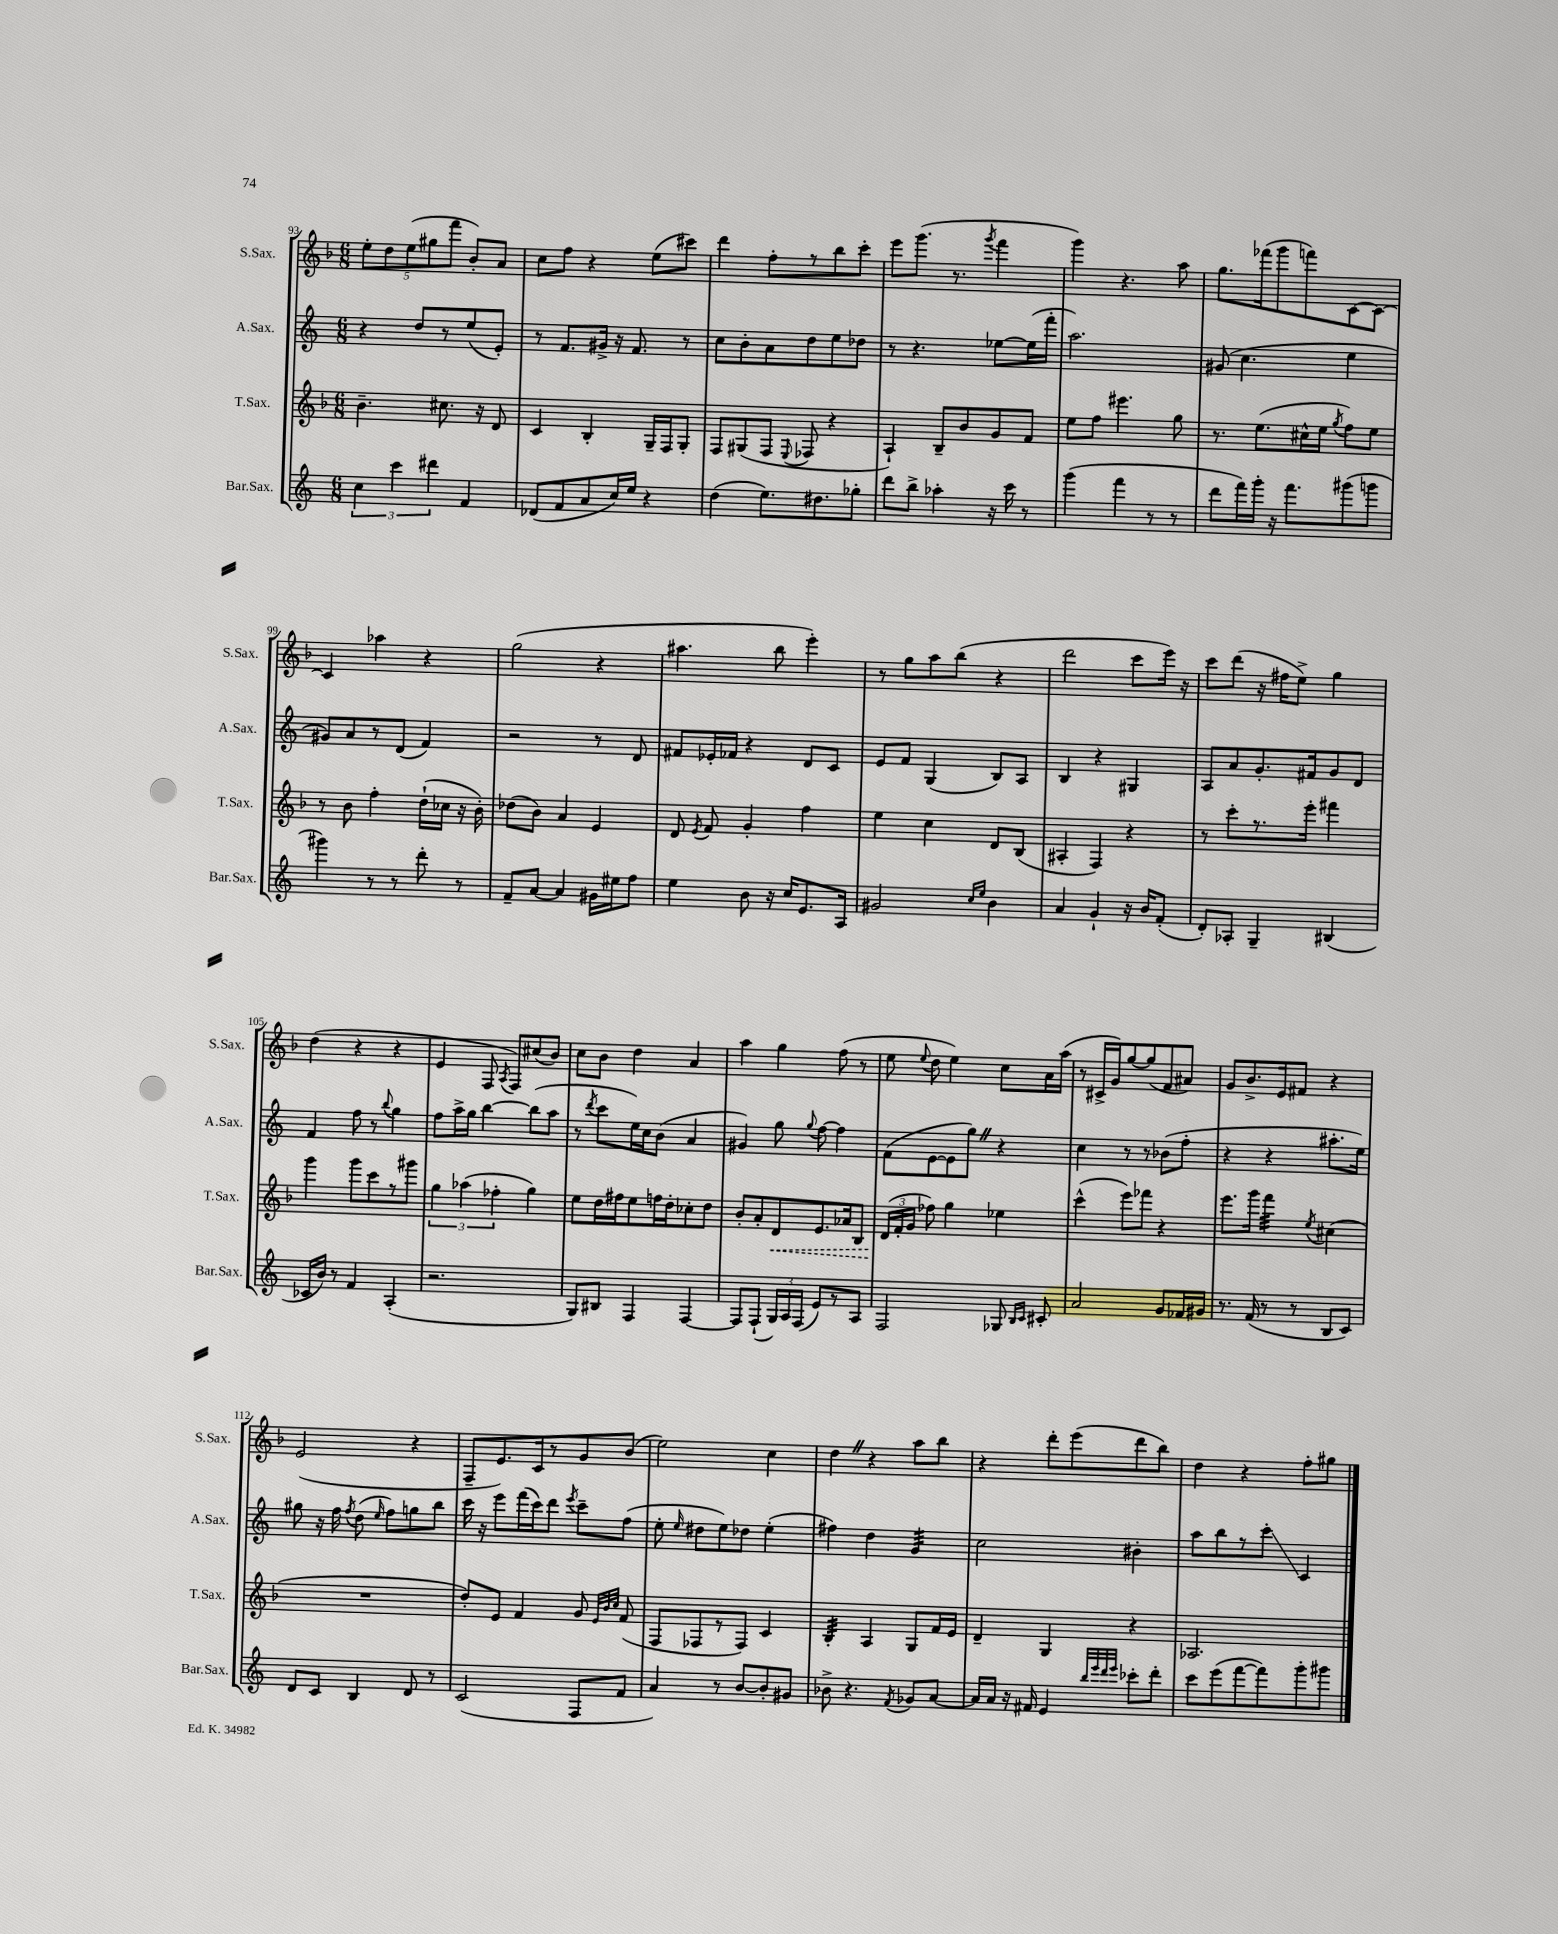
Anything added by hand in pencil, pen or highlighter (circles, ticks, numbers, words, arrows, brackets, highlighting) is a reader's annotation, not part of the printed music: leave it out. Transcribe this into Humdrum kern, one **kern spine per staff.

**kern	**kern	**kern	**kern
*staff4	*staff3	*staff2	*staff1
*clefG2	*clefG2	*clefG2	*clefG2
*k[]	*k[b-]	*k[]	*k[b-]
*M6/8	*M6/8	*M6/8	*M6/8
6cc	4.b-~	4r	10ee'
.	.	.	10dd
6ccc	.	.	.
.	.	.	(10ee
.	.	8dd	.
.	.	.	10gg#
6ddd#	.	.	.
.	8.cc#	8r	.
.	.	.	10fff
4f	.	(8ee	8b-')
.	16r	.	.
.	8d	8e')	8a
=	=	=	=
(8d-	4c	8r	8cc
8f	.	8.f	8ff
8a	4B-'	.	4r
.	.	16g#^	.
16cc)	.	16r	.
16ee	.	8.f	.
4r	16G~	.	(8ee
.	16F	.	.
.	8G'	8r	8ccc#)
=	=	=	=
(4dd	8F	8cc	4ddd
.	(8G#	8b'	.
8.ee)	8F	8a	8ff'
.	8qqE	.	.
.	8F-	8dd	8r
8.dd#	.	.	.
.	4r	8ee	8bb-
8gg-'	.	8dd-	8ccc'
=	=	=	=
8ddd	4A`)	8r	8eee
8bb^	.	4.r	(8.ggg
4aa-'	8B-~	.	.
.	.	.	8.r
.	8b-	.	.
.	.	.	8qggg
16r	8g	[8ee-	4fff
16ccc	.	.	.
8r	8f	(16ee-]	.
.	.	16fff'	.
=	=	=	=
(4ggg	8ee	2.aa)	4ggg)
.	8ff	.	.
4fff	4.eee#	.	4.r
8r	.	.	.
8r	8gg	.	8aa
=	=	=	=
8ddd	8.r	(8g#	8.gg
16fff)	.	4.cc	.
16ggg'	(8.ee	.	(16fff-
16r	.	.	8ggg
8.fff	.	.	.
.	16cc#^^	.	8fff)
.	16ee	.	.
.	8qgg	.	.
(8ggg#	8ff)	4ee	[8c
8ggg	8ee	.	8c_
=	=	=	=
4ggg#)	8r	8g#)	4c]
.	8b-	8a	.
8r	4ff'	8r	4aa-
8r	.	(8d	.
8ddd'	(16dd`	4f)	4r
.	16cc-	.	.
8r	16r	.	.
.	16b-')	.	.
=	=	=	=
8f~	(8dd-	2r	(2gg
[8a	8b-)	.	.
4a]	4a	.	.
16g#	4e	8r	4r
16ee#	.	.	.
8ff	.	8d	.
=	=	=	=
4ee	8d	8f#	4.aa#
.	8qe	.	.
.	8f	16e-'	.
.	.	16f-	.
8b	4g'	4r	.
16r	.	.	8bb-
16cc	.	.	.
8.e	4ff	8d	4eee')
.	.	8c	.
16A	.	.	.
=	=	=	=
2g#	4ee	8e	8r
.	.	8f	8gg
.	4cc	(4G	8aa
.	.	.	(8bb-
16qqcc	.	.	.
16qqee	.	.	.
4b	8d	8B)	4r
.	(8B-	8A	.
=	=	=	=
4a	4A#'	4B	2ddd
4g`	4F)	4r	.
16r	4r	4G#	8ccc
16b	.	.	.
(8f'	.	.	16eee)
.	.	.	16r
=	=	=	=
8d')	8r	8A	8ccc
8A-'	8ccc'	8a	(8ddd
4G~	8.r	8.g'	16r
.	.	.	16ff#
.	.	.	8ee^)
.	16eee'	16f#	.
(4B#	4fff#	8g	4gg
.	.	8d	.
=	=	=	=
16c-	4ggg	4f	(4dd
16b)	.	.	.
8r	.	.	.
4f	8ggg	8ff	4r
.	8ccc	8r	.
.	.	8qqbb	.
(4A'	8r	4gg	4r
.	8ggg#	.	.
=	=	=	=
2.r	6gg	8ff	4e
.	.	16aa^	.
.	(6aa-	.	.
.	.	16gg	.
.	.	[4bb	8F
.	6ff-'	.	.
.	.	.	8qA
.	.	.	8F)
.	4gg)	(8bb]	(8cc#
.	.	8aa	8b-)
=	=	=	=
8G)	8ee	8r	8cc
.	.	8qddd	.
8B#	16dd	8ccc	8b-
.	16ff#	.	.
4F	8ee	16ee)	4dd
.	.	16cc	.
.	16ff	(8b	.
.	16dd'	.	.
[4F	8cc-'	4a	4a
.	8dd	.	.
=	=	=	=
8F]	8b-'	4g#)	4aa
(8F`	8a'	.	.
24G)	8d	8gg	4gg
24A	.	.	.
(24F	.	.	.
.	.	8qqgg	.
8e)	8.e	[8ff	.
8r	.	4ff]	(8ff
.	16a-	.	.
8A	8B-	.	8r
=	=	=	=
2F	(24d	(8f	8ee
.	24f'	.	.
.	24g	.	.
.	.	.	8qqee
.	8ff-)	[8e	8dd
.	4gg	8e]	4ee)
.	.	8gg)	.
8G-	4ee-	4r	8cc
16qqB	.	.	.
16qqc	.	.	.
8c#'	.	.	16a
.	.	.	(16aa
=	=	=	=
2a	(4ccc^^	4cc	8r
.	.	.	16c#^
.	.	.	16g)
.	8eee)	8r	[8gg
.	8fff-	8r	(8gg]
8g	4r	(8b-	8f
16f-	.	8ff'	8a#)
16g#	.	.	.
=	=	=	=
8.r	8.eee	4r	8g
.	.	.	8.b-^
(16f	16ggg	.	.
8r	4fff	4r	.
.	.	.	16e
8r	.	.	8f#
.	8qee	.	.
8B	(4cc#	8.aa#'	4r
8c)	.	.	.
.	.	16ee)	.
=	=	=	=
8d	2.r	8gg#	(2e
8c	.	16r	.
.	.	16ff	.
.	.	8qff	.
4B	.	(8dd	.
.	.	16qqee	.
.	.	8ff)	.
8d	.	8gg	4r
8r	.	8bb	.
=	=	=	=
(2c	8dd')	16ccc	8F~
.	.	16r	.
.	8e	8eee	8.e)
.	4f	(16fff	.
.	.	16ccc)	16c
.	.	8ddd	8r
.	.	8qeee	.
8F	8g	8ccc~	8g
.	32qqe	.	.
.	32qqb-	.	.
.	32qqcc	.	.
8f	(8f	(8ff	(8b-
=	=	=	=
4a)	8F	8ee'	2ee)
.	.	16qqee	.
.	8F-	8dd#	.
8r	8r	8ee)	.
[8b	8F-)	8dd-	.
8b']	4c	(4ee'	4cc
8g#	.	.	.
=	=	=	=
8b-^	4B-'	4ff#)	4dd
4.r	.	.	.
.	4A	4dd	4r
8qf	.	.	.
8g-	8G	4g	8aa
[8a	16f	.	8bb-
.	16e	.	.
=	=	=	=
16a]	4d~	2cc	4r
16a	.	.	.
16r	.	.	.
16f#	.	.	.
4e	4G	.	8ddd'
.	.	.	(8eee
32qqbb	.	.	.
32qqeee	.	.	.
32qqddd	.	.	.
32qqeee	.	.	.
8ccc-'	4r	4b#'	8ddd
8ddd'	.	.	8bb-)
=	=	=	=
8ccc	2.A-	8aa	4dd
(8eee	.	8bb	.
[8fff	.	8r	4r
8fff])	.	8ccc'	.
8ggg'	.	4c	8ff'
8ggg#	.	.	8gg#
==	==	==	==
*-	*-	*-	*-
